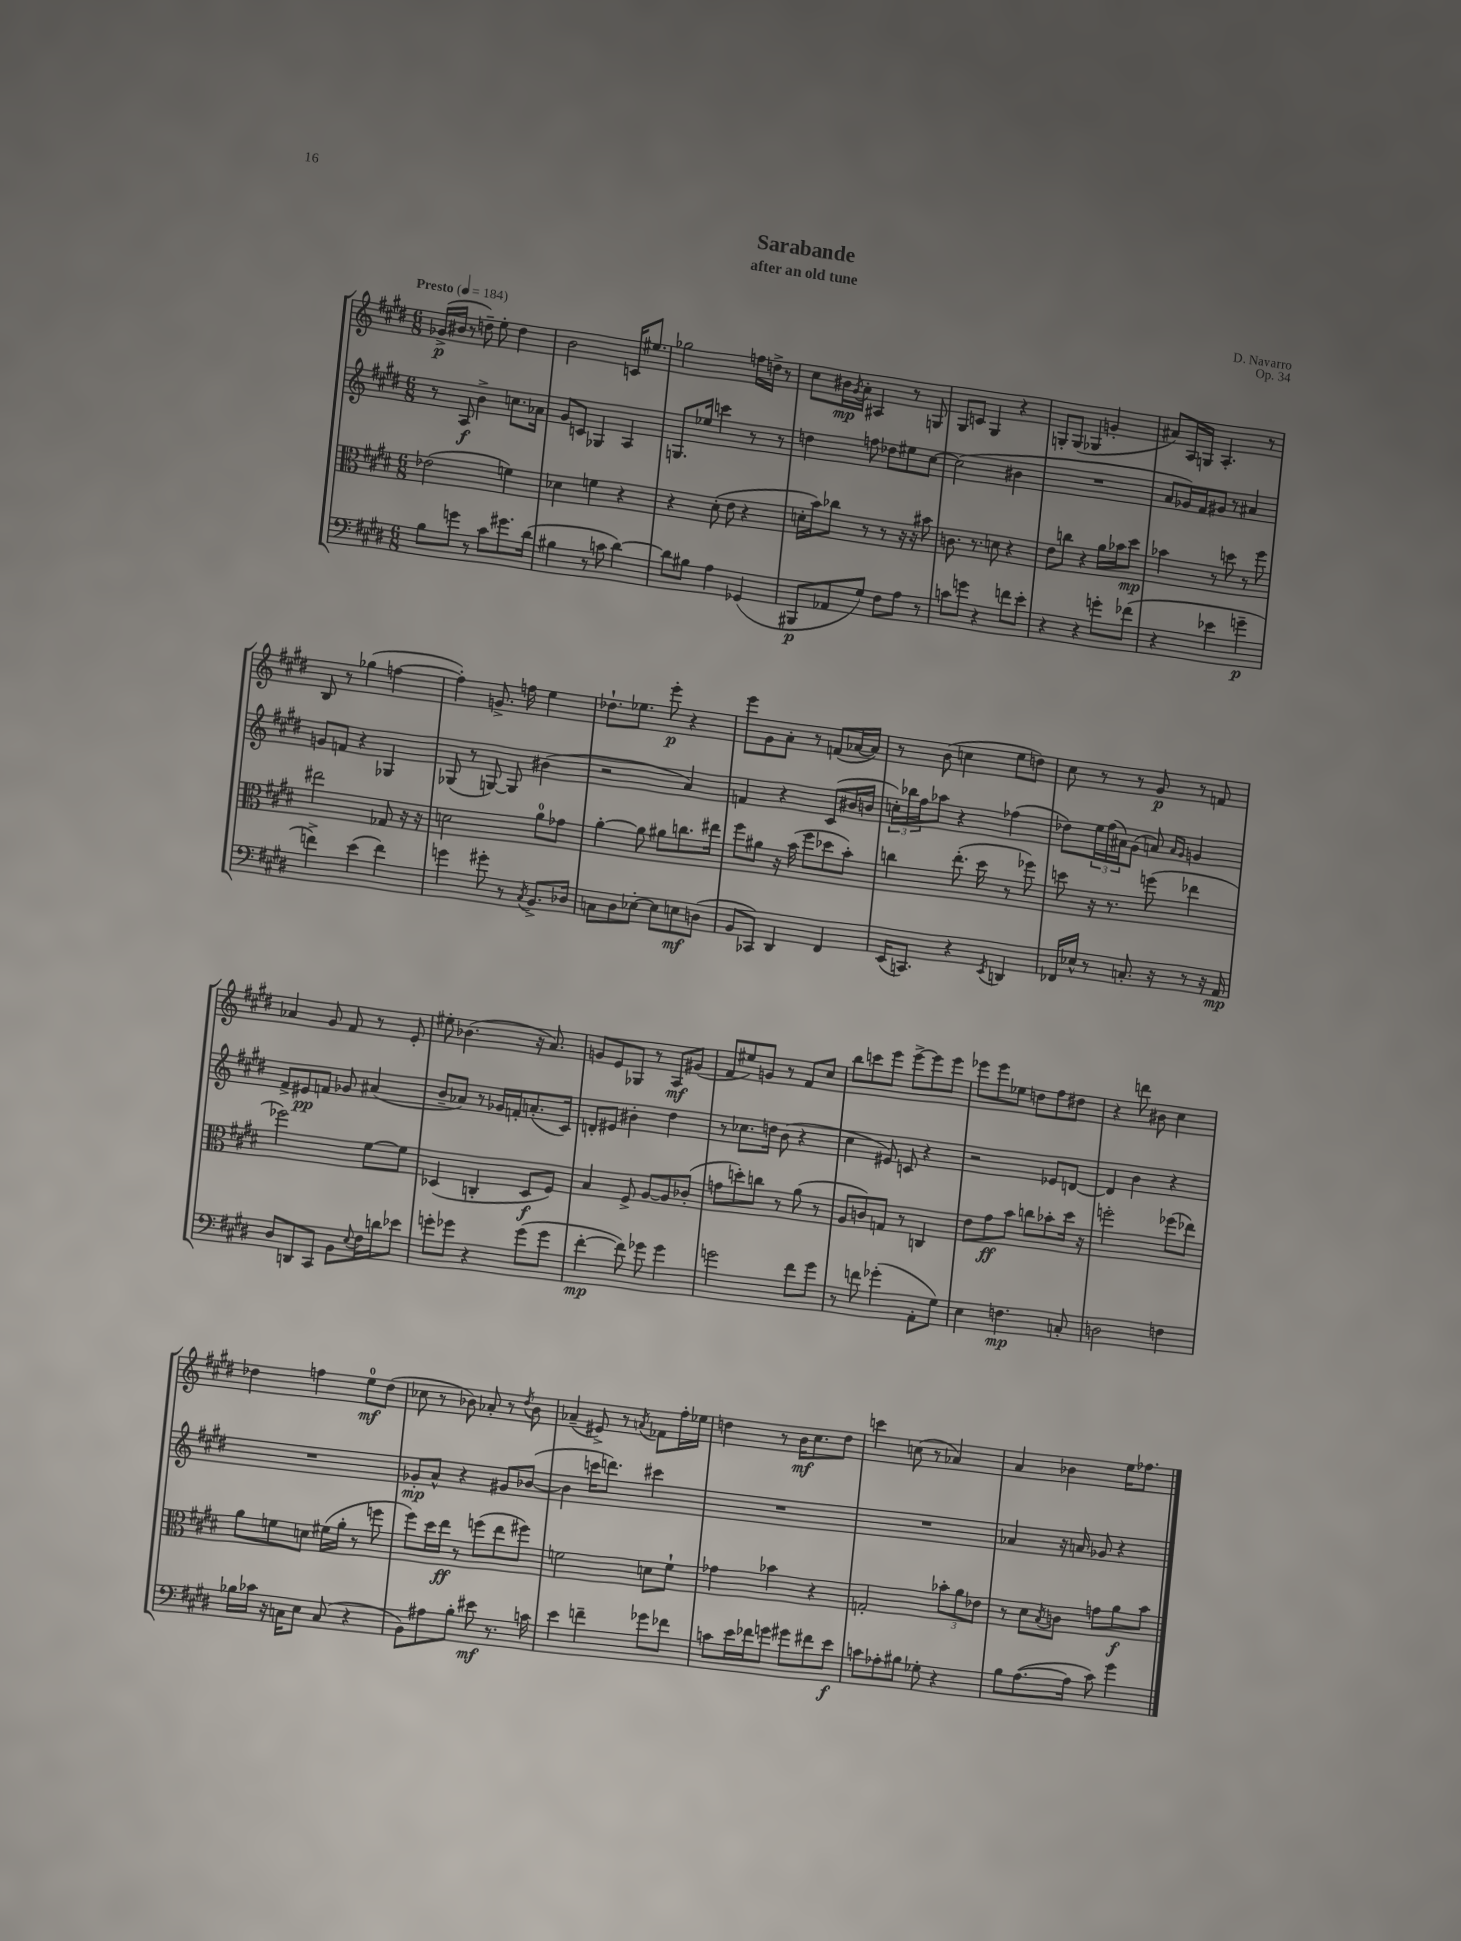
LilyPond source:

\header { title = "Sarabande" composer = "D. Navarro" subtitle = "after an old tune" opus = "Op. 34" }
<<
\new StaffGroup <<
\new Staff = "s0" {
    \clef treble \key e \major \numericTimeSignature \time 6/8 \tempo "Presto" 4 = 184
    ges'16->\p( bis'16 r8 d''8--) e''8-. d''4 |
    b'2 c'16 eis''8. |
    ges''2 f''16 d''16-> r8 |
    cis''8 bis'16\mp \acciaccatura { gis'8 } a'16-. ais4 r8 g8 |
    gis8 c'8 gis4 r4 |
    g8-. g8( ges4 g'4-. |
    ais'8) a16 g16 a4.-. r8 |
    b8 r8 ges''4( f''4~ |
    f''4-.) g'8.-> f''16 e''4 |
    des''8.-! ees''8. e'''8-.\p r4 |
    e'''8 gis'8 a'8-. r8 f'8( aes'16~ aes'16) |
    r8 b'8( c''4 e''8 d''8) |
    cis''8 r8 r8 gis'8\p r8 f'8 |
    aes'4 gis'8 fis'8 r8 e'8-. |
    eis''8-. bes'4.( r16 a'8.) |
    g'8 e'8 ges8 r8 a8\mf gis'8( |
    fis'8 eis''8) g'8 r8 fis'8 cis''8 |
    b''8 c'''8 e'''8 e'''8~-> e'''8 e'''8 |
    ees'''8 ees'''8 ees''8 d''8 fis''8 dis''8 |
    r4 d'''8 bis'8 cis''4 |
    des''4 f''4 e''8-0\mf des''8( |
    ces''8 r8 bes'8) aes'8-. r8 \acciaccatura { dis''8 } bes'8 |
    aes'4--( eis'8->) r8 \acciaccatura { a'8 } fes'8 fis''16-. ees''16 |
    d''4 r8 b'16\mf cis''8. d''8 |
    c'''4 c''8( r8 aes'4) |
    a'4 bes'4 e''16 fes''8. \bar "|." |
}
\new Staff = "s1" {
    \clef treble \key e \major \numericTimeSignature \time 6/8
    r8 a8\f b'4-> c''8. aes'16 |
    gis'8 c'8 ges4 a4 |
    g8. ees''16 c'''4 r8 r8 |
    d''4 f''8 des''8 eis''8 cis''8~ |
    cis''2( bis'4 |
    R2. |
    a'8 ges'16) fis'16 gis'8 r8 ais'4 |
    g'8 f'8 r4 ges4 |
    ges8( r8 g8~) g8 bis'4( |
    r2 a'4) |
    f'4 r4 cis'8( bis'16 b'16 |
    \tuplet 3/2 { c''16-.) bes''16 fis''16 } aes''8 r4 fes''4( |
    des''8) \tuplet 3/2 { e''16 fis''16( ais'16) } gis'8( a'8) \grace { a'16 gis'16 } g'4 |
    fis'8-> eis'8\pp f'8 ges'8 ais'4( |
    b'8-- aes'8) r8 ges'16 f'16-. a'8.-.( cis'16) |
    d'8-. eis'8 bis'4-. dis''4 |
    r8 ces''8. d''16 b'8( r4 |
    cis''4 eis'8) c'8 r4 |
    r2 ees'8 d'8~ |
    d'4 b'4 r4 |
    R2. |
    ges'8-.\mp a'8-^ r4 gis'8 bes'8~( |
    bes'4 c'''16 d'''8.) cis'''4 |
    R2. |
    R2. |
    aes'4 r16 a'16 ges'8 r4 \bar "|." |
}
\new Staff = "s2" {
    \clef alto \key e \major \numericTimeSignature \time 6/8
    ees'2( f'4) |
    des'4 f'4 r4 |
    r4 dis'8-.( e'8 r4 |
    d'16-. b'16) ces''8 r8 r8 r16 r16 bis'8 |
    c'8. r8. d'8 r4 |
    e'8 c''8 r4 a'16 bes'16 dis''8\mp |
    bes'4 r8 d''8 r8 fis''8 |
    eis''2 ges8 r16 r16 |
    d'2 a'8-0 ges'8 |
    a'4~-. a'8 ais'8 c''8. eis''16 |
    fis''8 ais'8 r16 b'16( fis''8 des''8 b'8-.) |
    c''4 e''8.-.( dis''16 r8 fes''8) |
    d''8 r16 r8. f''8( ees''4 |
    fes''2) fis'8~ fis'8 |
    des4( c4-. des8\f fis8) |
    b4 fis8-> a8~ a8 ces'8-.( |
    g'8 d''8-.) c''8 r8 a'8( r8 |
    a8 c'8) g8 r8 c4 |
    e'8 gis'8\ff b'8 c''8 bes'8-. dis''16 r16 |
    f''2-. fes''8( ees''8) |
    a'8 f'8 d'8 fis'16( a'16-. r8 f''8 |
    fis''8) dis''16 e''16\ff r8 f''8( e''8 fis''8) |
    f'2 d'8 f'8-! |
    ges'4 bes'4 r4 |
    g2-. \tuplet 3/2 { bes'8-. a'8 ees'8 } |
    r8 dis'8 \acciaccatura { b8 } c'8 g'8 a'8\f b'8 \bar "|." |
}
\new Staff = "s3" {
    \clef bass \key e \major \numericTimeSignature \time 6/8
    b8 g'8 r8 cis'8 gis'8. dis'16( |
    bis4 r8 c'8 dis'4~) |
    dis'8 bis8 a4 ges,4( |
    bis,,8\p aes,8 gis8) fis8 a8 r8 |
    c'8 g'8 r4 f'8 e'8-. |
    r4 r4 g'8-. fes'8( |
    r4 ees'4 g'4--\p |
    f'4->) e'4( f'4) |
    g'4 gis'8-. r8 \acciaccatura { cis8 } b,8.-> des16 |
    c8 dis8 ees8~-. ees8 e8\mf d8( |
    b,8 ces,8) dis,4 fis,4 |
    e,16( c,8.) r4 \acciaccatura { e,8 } d,4 |
    fes,16 ees16-^ r8 c8.-. r16 r8 r16 a,16\mp |
    dis8 d,8 cis,8 b,8 \appoggiatura { e8 } fis16 d'16 ees'8 |
    g'8-. ges'8 r4 ges'8( ges'8 |
    fis'4~-.\mp fis'8) ges'8 ges'4 |
    g'2 fis'8 g'8 |
    r8 f'8 ges'4-.( a,8-. gis8) |
    e4 f4.\mp c8-. |
    d2 f4 |
    bes16 ces'16 r16 c16 e8 c8( r4 |
    b,8) ais8 b8-. eis'8\mf r8. c'16 |
    e'4 f'4-- ges'8 fes'8 |
    c'8 e'16 fes'16 g'8 gis'8 fis'8 e'8\f |
    c'8 aes8-. bis8 ges8-. r4 |
    b8 a8.~( a16 cis'8) gis'4 \bar "|." |
}
>>
>>
\layout { \context { \Score \remove "Bar_number_engraver" } }
